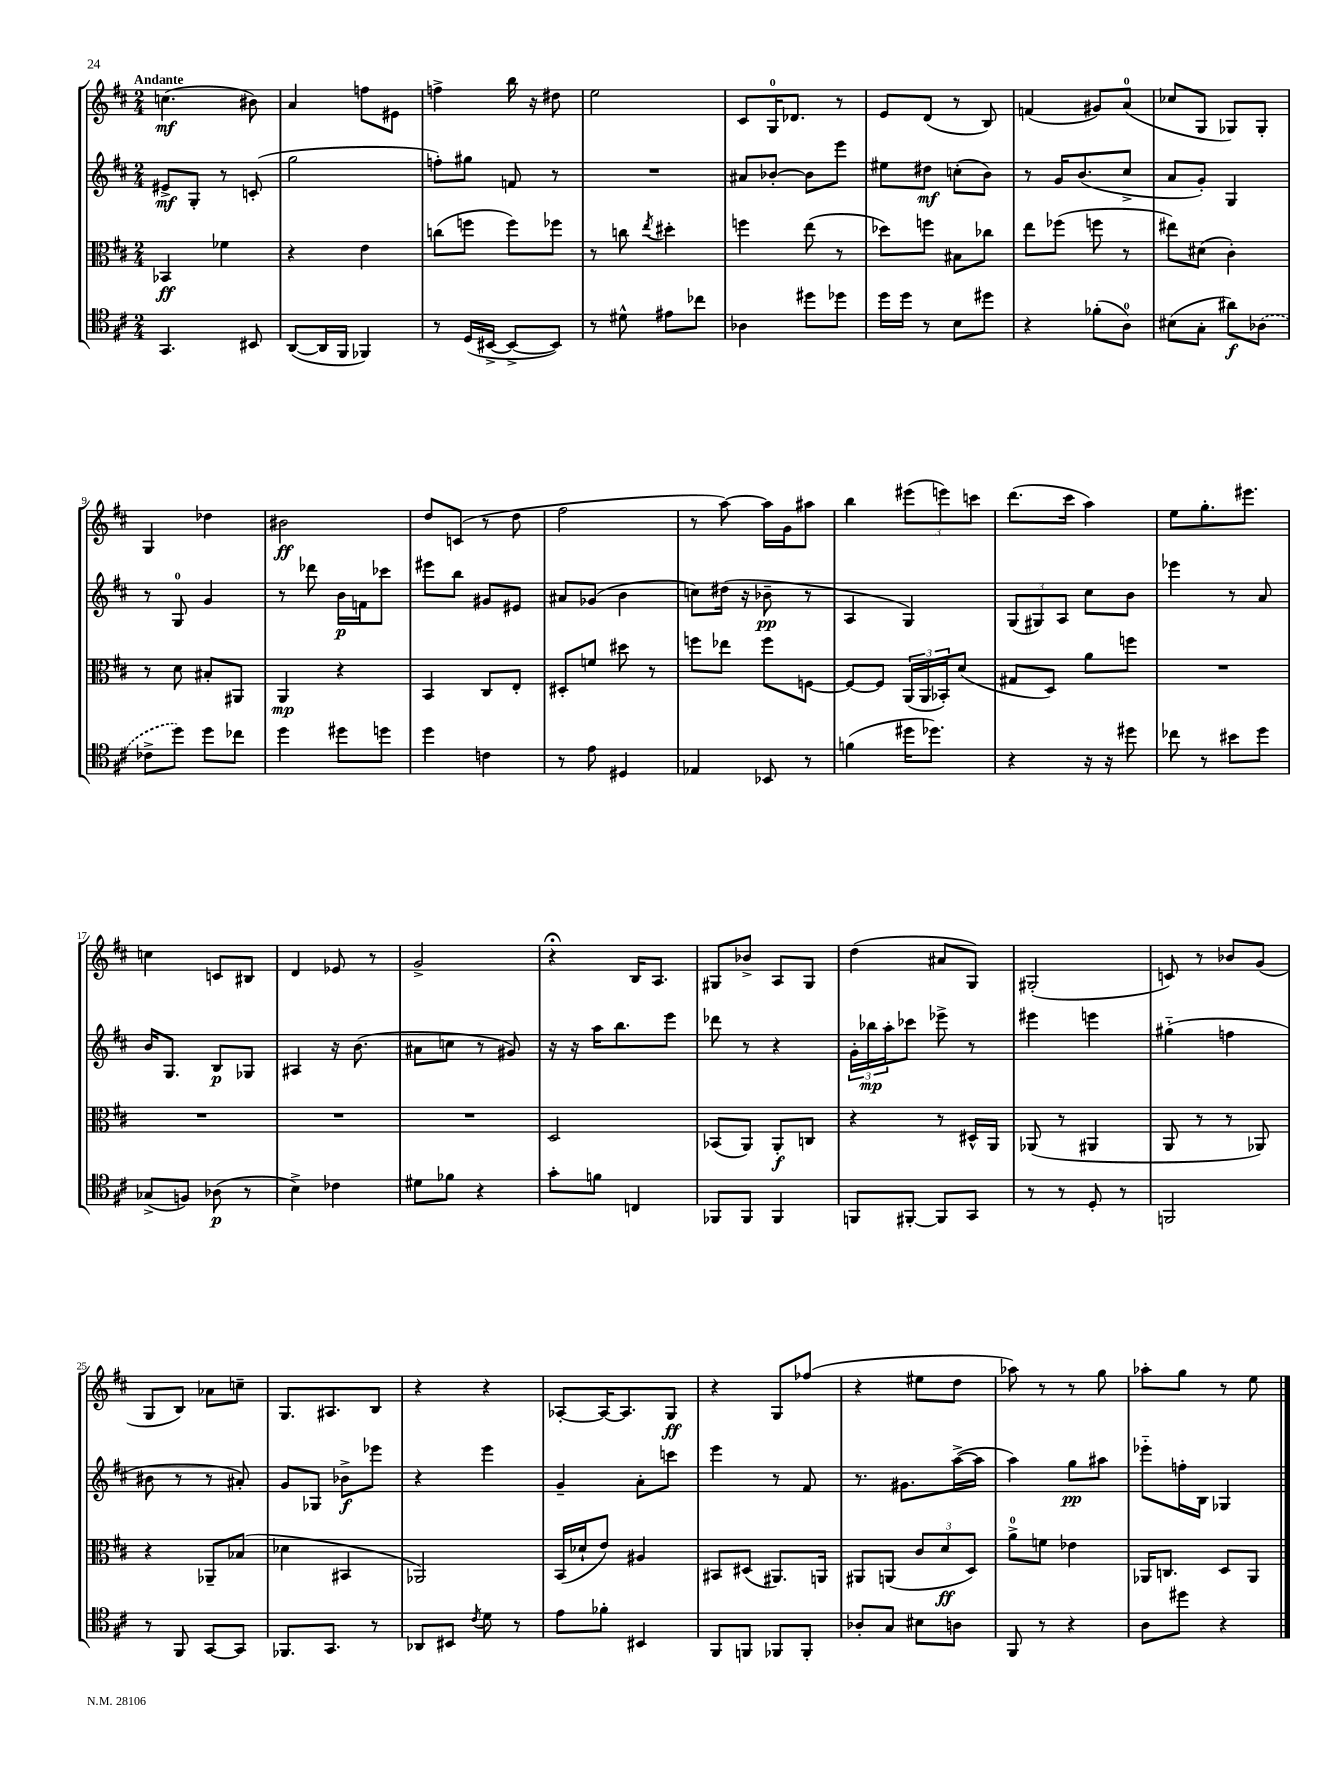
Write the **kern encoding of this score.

**kern	**kern	**kern	**kern
*staff4	*staff3	*staff2	*staff1
*clefC4	*clefC3	*clefG2	*clefG2
*k[f#c#]	*k[f#c#]	*k[f#c#]	*k[f#c#]
*M2/4	*M2/4	*M2/4	*M2/4
4.GG	4BB-	8e#^	(4.cc
.	.	8G'	.
.	4f-	8r	.
8BB#	.	(8c'	8b#)
=	=	=	=
([8AA	4r	2gg	4a
16AA]	.	.	.
16FF#	.	.	.
4FF-)	4e	.	8ff
.	.	.	8e#
=	=	=	=
8r	(8cc	8ff')	4ff^
(16D	8ff	8gg#	.
[16BB#^	.	.	.
8BB#^_	8ff)	8f	16bb
.	.	.	16r
8BB#])	8ff-	8r	8dd#
=	=	=	=
8r	8r	2r	2ee
8d#^^	8cc	.	.
.	8qee	.	.
8e#	4dd#'	.	.
8cc-	.	.	.
=	=	=	=
4A-	4ff	8a#	8c#
.	.	[8b-'	16G
.	.	.	8.d-
8dd#	(8ee	8b-]	.
8dd-	8r	8eee	8r
=	=	=	=
16dd	8dd-)	8ee#	8e
16dd	.	.	.
8r	8ff	8dd#	(8d
8B	8B#	(8cc'	8r
8dd#	8cc-	8b)	8B)
=	=	=	=
4r	8ee	8r	(4f
.	(8ff-	16g	.
.	.	(8.b	.
(8f-'	8ff	.	8g#)
8A)	8r	8cc#^	(8a
=	=	=	=
(8B#	8ee#)	8a	8cc-
8G'	(8d#	8g')	8G
8a#)	4c#')	4G	8G-)
(8A-	.	.	8G-'
=	=	=	=
8c-^	8r	8r	4G
8dd)	8d	8G	.
8dd	8B#'	4g	4dd-
8cc-	8AA#	.	.
=	=	=	=
4dd	4AA	8r	2b#
.	.	8ddd-	.
8dd#	4r	16b	.
.	.	16f	.
8dd	.	8ccc-	.
=	=	=	=
4dd	4BB	8eee#	8dd
.	.	8bb	(8c
4c	8C#	8g#	8r
.	8E'	8e#	8dd
=	=	=	=
8r	8D#'	8a#	2ff#
8e	8f	(8g-	.
4D#	8dd#	4b	.
.	8r	.	.
=	=	=	=
4E-	8ff	8cc)	8r
.	8ee-	(16dd#	[8aa)
.	.	16r	.
8BB-	8ff	8b-~	16aa]
.	.	.	16g
8r	[8F	8r	8aa#
=	=	=	=
(4f	8F_	4A	4bb
.	8F]	.	.
16dd#	(24AA	4G)	(12eee#
.	24AA	.	.
8.dd-)	.	.	.
.	24BB-')	.	12eee)
.	(8d	.	.
.	.	.	12ccc
=	=	=	=
4r	8G#	(12G	(8.ddd
.	.	12G#)	.
.	8D)	.	.
.	.	12A	.
.	.	.	16ccc#
16r	8a	8cc#	4aa)
16r	.	.	.
8dd#	8ff	8b	.
=	=	=	=
8cc-	2r	4eee-	8ee
8r	.	.	8.gg'
8b#	.	8r	.
.	.	.	8.eee#
8dd	.	8a	.
=	=	=	=
(8G-^	2r	16b	4cc
.	.	8.G	.
8F)	.	.	.
(8A-	.	8B	8c
8r	.	8G-	8B#
=	=	=	=
4B^)	2r	4A#	4d
4c-	.	16r	8e-
.	.	(8.b	.
.	.	.	8r
=	=	=	=
8d#	2r	8a#	2g^
8f-	.	8cc	.
4r	.	8r	.
.	.	8g#)	.
=	=	=	=
8g'	2D	16r	4r;
.	.	16r	.
8f	.	16aa	.
.	.	8.bb	.
4C	.	.	16B
.	.	.	8.A
.	.	8eee	.
=	=	=	=
8FF-	(8BB-	8ddd-	8G#
8FF-	8AA)	8r	8b-^
4FF-	8AA'	4r	8A
.	8C	.	8G#
=	=	=	=
8FF	4r	24g'	(4dd
.	.	24bb-	.
.	.	24aa'	.
[8FF#'	.	8ccc-	.
8FF#]	8r	8eee-^	8a#
8GG	16D#^^	8r	8G)
.	16AA	.	.
=	=	=	=
8r	(8AA-	4eee#	(2G#'
8r	8r	.	.
8D'	4AA#	4eee	.
8r	.	.	.
=	=	=	=
2FF	8AA	(4gg#'~	8c)
.	8r	.	8r
.	8r	4ff	8b-
.	8AA-)	.	(8g
=	=	=	=
8r	4r	8b#	8G
8FF#	.	8r	8B)
[8GG	8AA-~	8r	8a-
8GG]	(8B-	8a#')	8cc~
=	=	=	=
8.FF-	4d-	8g	8.G
.	.	8G-	.
8.GG	.	.	8.A#
.	4BB#	8b-^	.
8r	.	8eee-	8B
=	=	=	=
8AA-	2AA-)	4r	4r
8BB#	.	.	.
8qc#	.	.	.
8d	.	4eee	4r
8r	.	.	.
=	=	=	=
8e	(16BB	4g~	[8A-'
.	16d-`	.	.
8f-'	8e)	.	16A-_
.	.	.	8.A-]
4BB#	4A#	8a'	.
.	.	8ccc	8G
=	=	=	=
8FF#	8BB#	4eee	4r
8FF	(8D#	.	.
8FF-	8.AA#)	8r	8G
8FF-'	.	8f#	(8ff-
.	16AA	.	.
=	=	=	=
8A-'	8AA#	8.r	4r
8G	(8AA	.	.
.	.	8.g#	.
8B#	12c#	.	8ee#
.	12d	.	.
8A	.	([16aa^	8dd
.	12D)	.	.
.	.	16aa]	.
=	=	=	=
8FF#	8a^	4aa)	8aa-)
8r	8f	.	8r
4r	4e-	8gg	8r
.	.	8aa#	8gg
=	=	=	=
8A	16AA-	8eee-'~	8aa-'
.	8.C	.	.
8dd#	.	16ff'	8gg
.	.	16B	.
4r	8D	4G-	8r
.	8AA-	.	8ee
==	==	==	==
*-	*-	*-	*-
